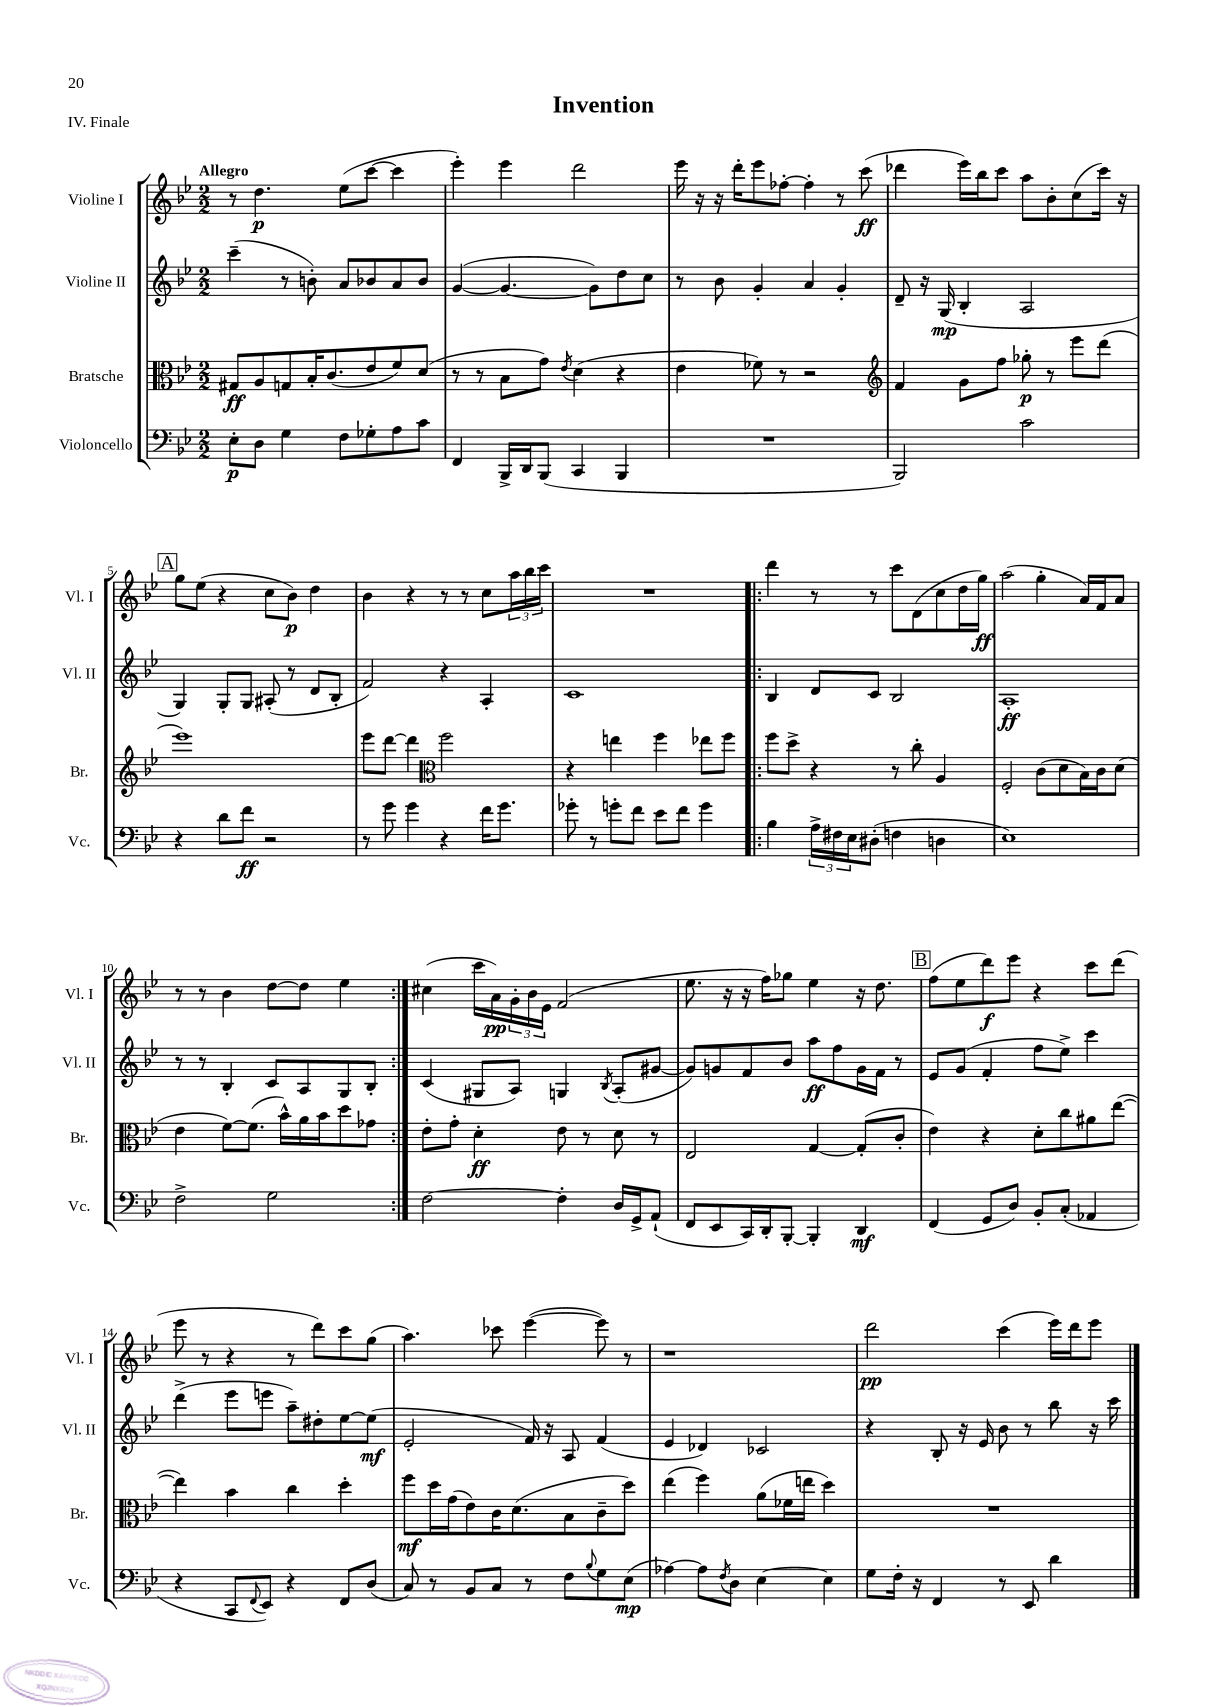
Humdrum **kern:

**kern	**dynam	**kern	**dynam	**kern	**dynam	**kern	**dynam
*part4	*part4	*part3	*part3	*part2	*part2	*part1	*part1
*staff4	*staff4	*staff3	*staff3	*staff2	*staff2	*staff1	*staff1
*I"Violoncello	*	*I"Bratsche	*	*I"Violine II	*	*I"Violine I	*
*I'Vc.	*	*I'Br.	*	*I'Vl. II	*	*I'Vl. I	*
*clefF4	*	*clefC3	*	*clefG2	*	*clefG2	*
*k[b-e-]	*	*k[b-e-]	*	*k[b-e-]	*	*k[b-e-]	*
*M2/2	*	*M2/2	*	*M2/2	*	*M2/2	*
=1	=1	=1	=1	=1	=1	=1	=1
!	!	!	!	!	!	!LO:TX:a:B:t=Allegro	!
8E-'\L	p	8G#X/L	ff	(4ccc~\	.	8r	.
8D\J	.	8A/	.	.	.	4.dd\	p
4G\	.	8Gn/	.	8r	.	.	.
.	.	16B-'/K	.	8bn'\)	.	.	.
.	.	(8.c/	.	.	.	.	.
8F\L	.	.	.	8a/L	.	(8ee-\L	.
8G-X'\	.	8e-/	.	8b-X/	.	[8ccc\J	.
8A\	.	8f/)	.	8a/	.	4ccc\]	.
8c\J	.	(8d/J	.	8b-/J	.	.	.
=2	=2	=2	=2	=2	=2	=2	=2
4FF/	.	8r	.	([4g/	.	4eee-'\)	.
.	.	8r	.	.	.	.	.
16BBB-^/LL	.	8B-\L	.	4.g/_	.	4eee-\	.
16DD/J	.	.	.	.	.	.	.
(8BBB-/J	.	8g\J)	.	.	.	.	.
.	.	8qe-/	.	.	.	.	.
4CC/	.	(4d\	.	.	.	2ddd\	.
.	.	.	.	8g\L])	.	.	.
4BBB-/	.	4r	.	8dd\	.	.	.
.	.	.	.	8cc\J	.	.	.
=3	=3	=3	=3	=3	=3	=3	=3
1r	.	4e-\	.	8r	.	16eee-\	.
.	.	.	.	.	.	16r	.
.	.	.	.	8b-\	.	16r	.
.	.	.	.	.	.	16ddd'\KL	.
.	.	8f-X\)	.	4g'/	.	8eee-\	.
.	.	8r	.	.	.	[8ff-X'\J	.
.	.	2r	.	4a/	.	4ff-'\]	.
.	.	.	.	4g'/	.	8r	.
.	.	.	.	.	.	(8ccc\	ff
=4	=4	=4	=4	=4	=4	=4	=4
*	*	*clefG2	*	*	*	*	*
2BBB-/)	.	4f/	.	8d~/	.	4ddd-X\	.
.	.	.	.	16r	.	.	.
.	.	.	.	(16G/	mp	.	.
.	.	8g\L	.	4B-'/	.	16eee-\LL)	.
.	.	.	.	.	.	16bb-\J	.
.	.	8ff\J	.	.	.	8ccc\J	.
2c\	.	8gg-X'\	p	2A/	.	8aa\L	.
.	.	8r	.	.	.	8b-'\	.
.	.	8eee-\L	.	.	.	(8cc\	.
.	.	(8ddd\J	.	.	.	16ccc\Jk)	.
.	.	.	.	.	.	16r	.
!!LO:LB:g=z
!!LO:REH:place=s1:t=A
=5	=5	=5	=5	=5	=5	=5	=5
4r	.	1eee-)	.	4G/)	.	8gg\L	.
.	.	.	.	.	.	(8ee-\J	.
8d\L	.	.	.	8G'/L	.	4r	.
8f\J	ff	.	.	8G/J	.	.	.
2r	.	.	.	(8A#X'/	.	8cc\L	.
.	.	.	.	8r	.	8b-\J)	p
.	.	.	.	8d/L	.	4dd\	.
.	.	.	.	8B-'/J	.	.	.
=6	=6	=6	=6	=6	=6	=6	=6
8r	.	8eee-\L	.	2f/)	.	4b-\	.
8g\	.	[8ddd\J	.	.	.	.	.
4g\	.	4ddd\]	.	.	.	4r	.
*	*	*clefC3	*	*	*	*	*
4r	.	2ff\	.	4r	.	8r	.
.	.	.	.	.	.	8r	.
16f\KL	.	.	.	4A'/	.	8cc\L	.
8.g\J	.	.	.	.	.	.	.
.	.	.	.	.	.	24aa\L	.
.	.	.	.	.	.	24bb-\	.
.	.	.	.	.	.	24ccc\JJ	.
=7	=7	=7	=7	=7	=7	=7	=7
8g-X'\	.	4r	.	1c	.	1r	.
8r	.	.	.	.	.	.	.
8gn'\L	.	4een\	.	.	.	.	.
8f\J	.	.	.	.	.	.	.
8e-\L	.	4ff\	.	.	.	.	.
8f\J	.	.	.	.	.	.	.
4g\	.	8ee-X\L	.	.	.	.	.
.	.	8ff\J	.	.	.	.	.
=8!|:	=8!|:	=8!|:	=8!|:	=8!|:	=8!|:	=8!|:	=8!|:
4B-\	.	8ff\L	.	4B-/	.	4ddd\	.
.	.	8dd^\J	.	.	.	.	.
24A^\LL	.	4r	.	8d/L	.	8r	.
24F#X\	.	.	.	.	.	.	.
24E-\J	.	.	.	.	.	.	.
(8D#X'\J	.	.	.	8c/J	.	8r	.
4Fn\	.	8r	.	2B-/	.	8ccc\L	.
.	.	8cc'\	.	.	.	(8d\	.
4Dn\	.	4A/	.	.	.	8cc\	.
.	.	.	.	.	.	16dd\L	.
.	.	.	.	.	.	16gg\JJ)	ff
=9	=9	=9	=9	=9	=9	=9	=9
1E-)	.	2F'/	.	1A'	ff	(2aa\	.
.	.	(8c\L	.	.	.	4gg'\	.
.	.	8d\	.	.	.	.	.
.	.	16B-\L)	.	.	.	16a/LL)	.
.	.	16c\J	.	.	.	16f/J	.
.	.	(8d\J	.	.	.	8a/J	.
!!LO:LB:g=z
=10	=10	=10	=10	=10	=10	=10	=10
2F^\	.	4e-\	.	8r	.	8r	.
.	.	.	.	8r	.	8r	.
.	.	[8f\L)	.	4B-'/	.	4b-\	.
.	.	(8.f\J]	.	.	.	.	.
2G\	.	.	.	8c/L	.	[8dd\L	.
.	.	16b-^^\LL)	.	.	.	.	.
.	.	16a\	.	8A/	.	8dd\J]	.
.	.	16b-\J	.	.	.	.	.
.	.	8dd\	.	8G/	.	4ee-\	.
.	.	8g-X\J	.	8B-'/J	.	.	.
=11:|!	=11:|!	=11:|!	=11:|!	=11:|!	=11:|!	=11:|!	=11:|!
[2F\	.	8e-'\L	.	(4c/	.	(4cc#X\	.
.	.	8g'\J	.	.	.	.	.
.	.	4d'\	ff	8G#X/L	.	16ccc\LL	.
.	.	.	.	.	.	16a\)	pp
.	.	.	.	8A/J)	.	24g'\	.
.	.	.	.	.	.	24b-\	.
.	.	.	.	.	.	24e-\JJ	.
4F'\]	.	8e-\	.	4Gn/	.	(2f/	.
.	.	8r	.	.	.	.	.
.	.	.	.	8qB-/	.	.	.
16D/LL	.	8d\	.	(8A'/L	.	.	.
16GG^/J	.	.	.	.	.	.	.
(8AA`/J	.	8r	.	[8g#X/J	.	.	.
=12	=12	=12	=12	=12	=12	=12	=12
8FF/L	.	2E-/	.	8g#/L])	.	8.ee-\	.
8EE-/	.	.	.	8gn/	.	.	.
.	.	.	.	.	.	16r	.
16CC/L)	.	.	.	8f/	.	16r	.
16DD'/J	.	.	.	.	.	16ff\KL)	.
[8BBB-'/J	.	.	.	8b-/J	.	8gg-X\J	.
4BBB-'/]	.	[4G/	.	8aa\L	ff	4ee-\	.
.	.	.	.	8ff\	.	.	.
4DD/	mf	(8G'/L]	.	16g\L	.	16r	.
.	.	.	.	16f\JJ	.	8.dd\	.
.	.	8c'/J	.	8r	.	.	.
!!LO:REH:place=s1:t=B
=13	=13	=13	=13	=13	=13	=13	=13
(4FF/	.	4e-\)	.	8e-/L	.	(8ff\L	.
.	.	.	.	(8g/J	.	8ee-\	.
8GG/L	.	4r	.	4f'/	.	8ddd\)	f
8D/J)	.	.	.	.	.	8eee-\J	.
8BB-'/L	.	8d'\L	.	8ff\L	.	4r	.
(8C'/J	.	8cc\	.	8ee-^\J)	.	.	.
4AA-X/	.	8a#X\	.	4ccc\	.	8ccc\L	.
.	.	([8ee-\J	.	.	.	(8ddd\J	.
!!LO:LB:g=z
=14	=14	=14	=14	=14	=14	=14	=14
4r	.	4ee-\])	.	(4ddd^\	.	8eee-\	.
.	.	.	.	.	.	8r	.
8CC/L	.	4b-\	.	8eee-\L	.	4r	.
8qqFF/	.	.	.	.	.	.	.
8EE-/J)	.	.	.	8eeen\J	.	.	.
4r	.	4cc\	.	8aa~\L)	.	8r	.
.	.	.	.	8dd#X'\	.	8ddd\L)	.
8FF/L	.	4dd'\	.	[8ee-\	.	8ccc\	.
(8D/J	.	.	.	(8ee-\J]	mf	(8gg\J	.
=15	=15	=15	=15	=15	=15	=15	=15
8C/)	.	8ff\L	mf	2e-'/	.	4.aa\)	.
8r	.	16dd\L	.	.	.	.	.
.	.	(16g\J	.	.	.	.	.
8BB-/L	.	8e-\)	.	.	.	.	.
8C/J	.	16c\K	.	.	.	8ccc-X\	.
.	.	(8.d\	.	.	.	.	.
8r	.	.	.	16f/)	.	([4eee-\	.
.	.	.	.	16r	.	.	.
8F\L	.	8B-\	.	8A/	.	.	.
8qqB-/	.	.	.	.	.	.	.
8G\	.	8c~\	.	(4f/	.	8eee-\])	.
(8E-\J	mp	8dd\J)	.	.	.	8r	.
=16	=16	=16	=16	=16	=16	=16	=16
[4A-X\)	.	(4ee-\	.	4e-/	.	1r	.
8A-\L]	.	4ff\)	.	4d-X/)	.	.	.
8qF/	.	.	.	.	.	.	.
8D\J	.	.	.	.	.	.	.
[4E-\	.	(8a\L	.	2c-X/	.	.	.
.	.	16f-X\L	.	.	.	.	.
.	.	16een\JJ	.	.	.	.	.
4E-\]	.	4dd\)	.	.	.	.	.
=17	=17	=17	=17	=17	=17	=17	=17
8G\L	.	1r	.	4r	.	2ddd\	pp
16F'\Jk	.	.	.	.	.	.	.
16r	.	.	.	.	.	.	.
4FF/	.	.	.	8B-'/	.	.	.
.	.	.	.	16r	.	.	.
.	.	.	.	16e-/	.	.	.
8r	.	.	.	8b-\	.	(4ccc\	.
8EE-/	.	.	.	8r	.	.	.
4d\	.	.	.	8bb-\	.	16eee-\LL)	.
.	.	.	.	.	.	16ddd\J	.
.	.	.	.	16r	.	8eee-\J	.
.	.	.	.	16ccc\	.	.	.
==	==	==	==	==	==	==	==
*-	*-	*-	*-	*-	*-	*-	*-
